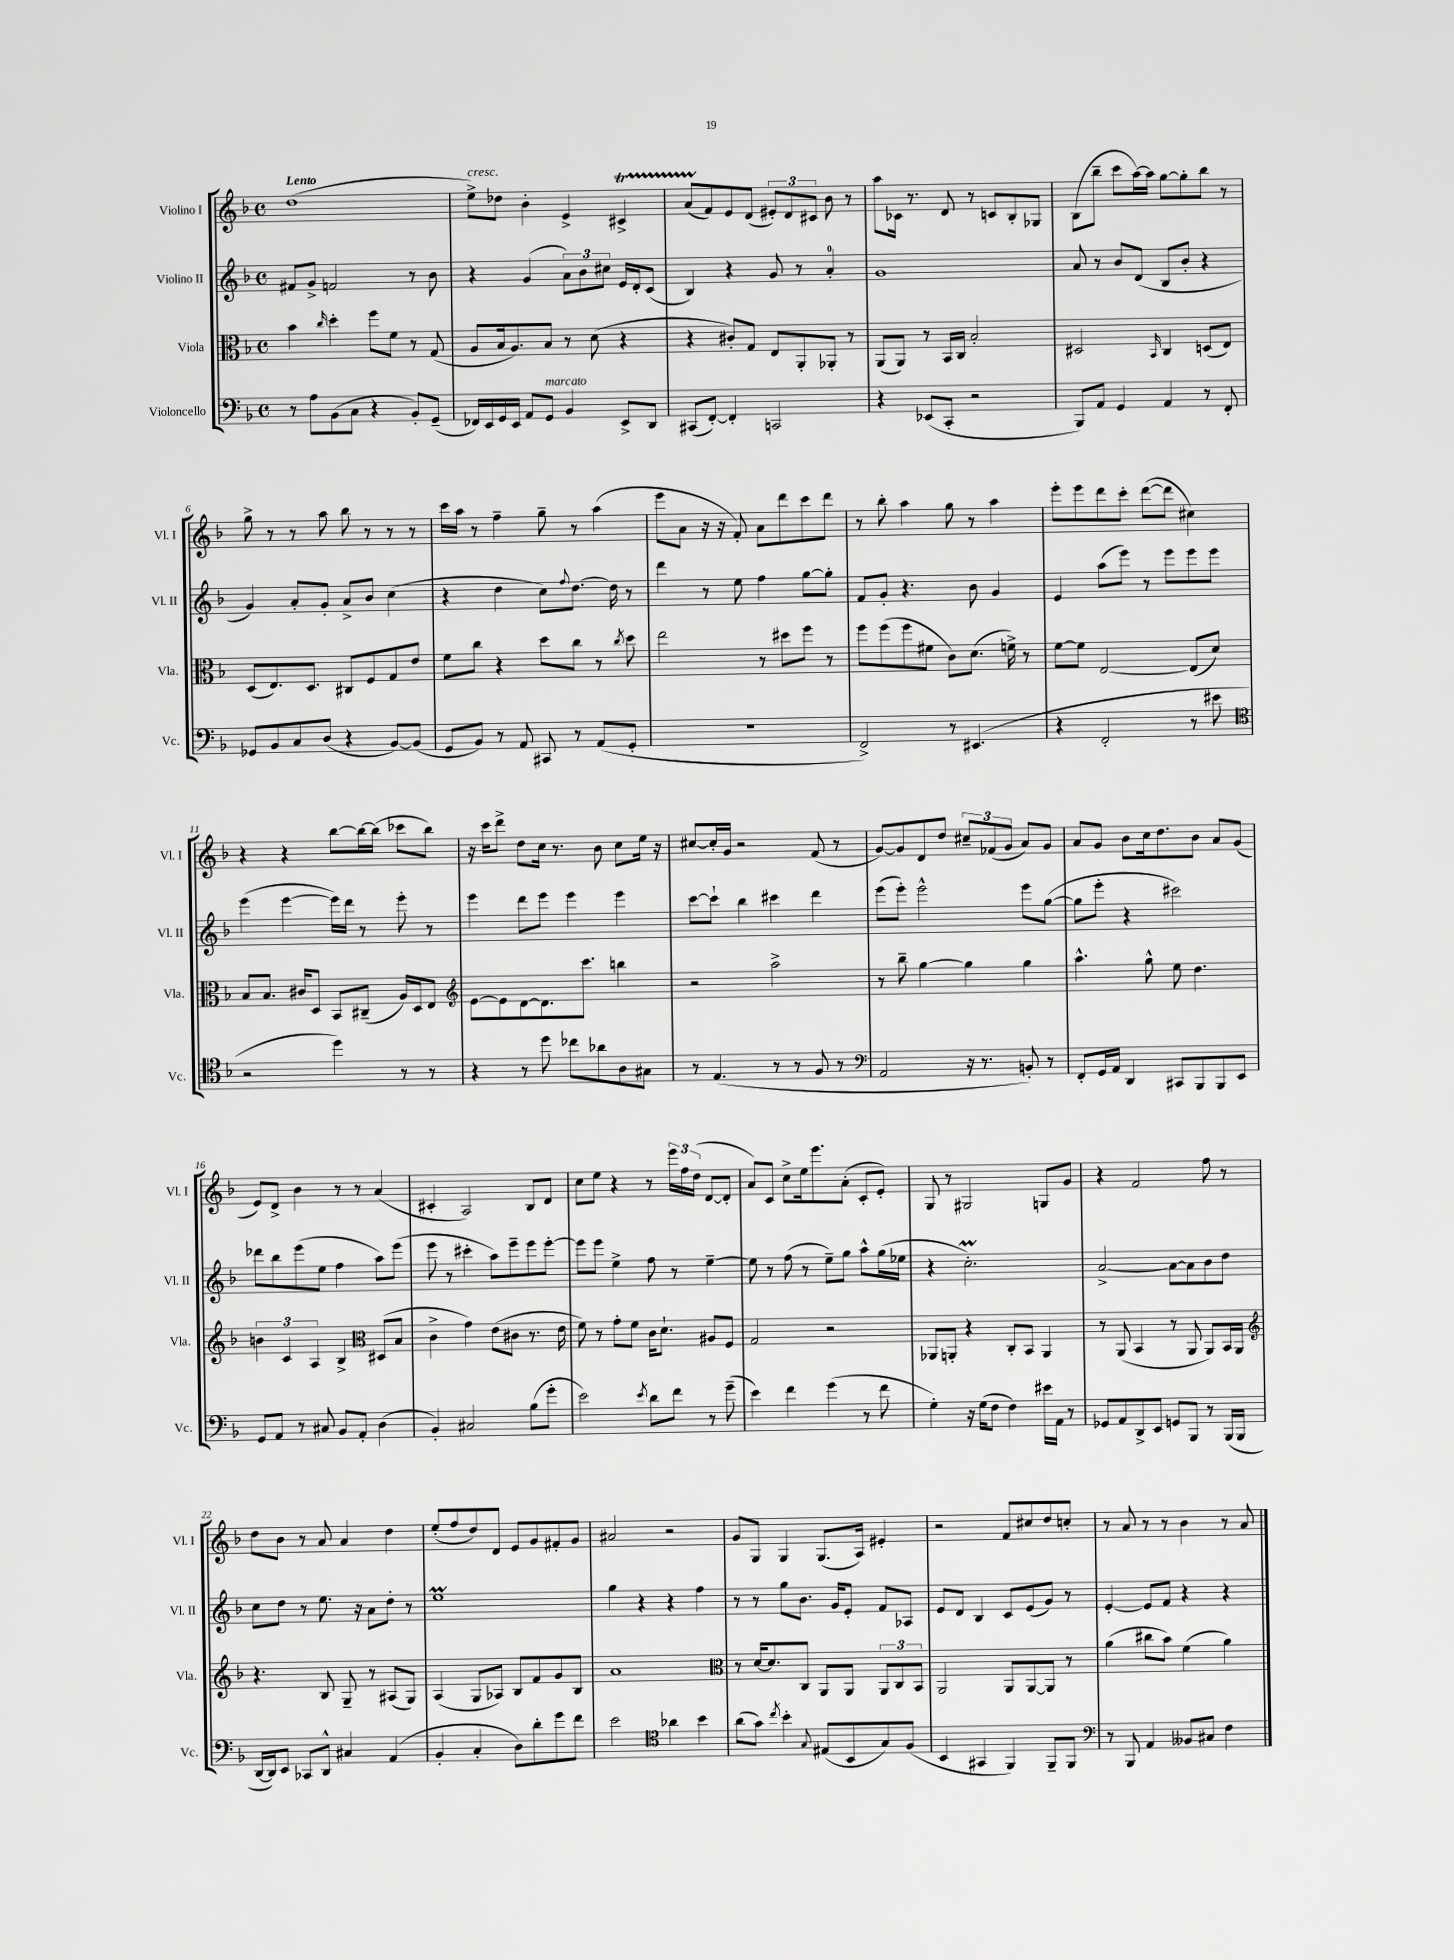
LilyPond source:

<<
\new StaffGroup <<
\new Staff = "s0" \with { instrumentName = "Violino I" shortInstrumentName = "Vl. I" } {
    \clef treble \key f \major \defaultTimeSignature \time 4/4 \tempo "Lento"
    d''1( |
    e''8->^\markup { \italic "cresc." }) des''8 bes'4-. e'4-> cis'4->\startTrillSpan |
    a'8( f'8\stopTrillSpan) e'8 d'8( \tuplet 3/2 { eis'8-.) d'8 cis'8 } bes'8 r8 |
    a''8 ces'16 r8. d'8 r8 c'8 bes8-. ges8 |
    bes8( bes''8-- c'''8 a''16~) a''16 g''8~ g''8-. bes''8 r8 |
    g''8-> r8 r8 a''8 bes''8 r8 r8 r8 |
    c'''16 a''16 r8 f''4-- g''8-- r8 a''4( |
    e'''8 a'8 r16 r16 f'8-.) a'8 d'''8 c'''8 d'''8 |
    r8 bes''8-. a''4 g''8 r8 a''4 |
    e'''8-. e'''8 d'''8 c'''8-. d'''8~( d'''8 cis''4) |
    r4 r4 bes''8~ bes''16~ bes''16( ces'''8 bes''8) |
    r16 c'''16 d'''8-> d''8 c''16 r8. bes'8 c''8 e''16 r16 |
    cis''8~ cis''16-. g'16 r2 f'8( r8 |
    g'8~) g'8 d'8 d''8 \tuplet 3/2 { cis''8-- fes'8( g'8 } a'8) g'8 |
    a'8 g'8 bes'8 c''16 d''8. bes'8 a'8 g'8( |
    e'8) d'8-> bes'4 r8 r8 a'4( |
    cis'4-. a2) bes8 d'8 |
    c''8 e''8 r4 r8 \tuplet 3/2 { e'''16 f''16 d''16( } d'8~ d'8-. |
    a'8) c'8 c''8-> e''16 e'''8. a'8-.( c'8-. e'8-.) |
    g8 r8 gis2 g8 g'8 |
    r4 f'2 f''8 r8 |
    d''8 bes'8 r8 a'8 a'4 d''4 |
    e''8-.( f''8 d''8) d'8 e'8 g'8 fis'8-. g'8 |
    ais'2 r2 |
    g'8 g8 g4 g8.( a16) eis'4-. |
    r2 f'8 cis''8 d''8 c''8-. |
    r8 a'8 r8 r8 bes'4 r8 a'8 \bar "|." |
}
\new Staff = "s1" \with { instrumentName = "Violino II" shortInstrumentName = "Vl. II" } {
    \clef treble \key f \major \defaultTimeSignature \time 4/4
    fis'8 g'8-> f'2 r8 bes'8 |
    r4 g'4( \tuplet 3/2 { a'8) bes'8 cis''8 } e'16 d'16-. c'8( |
    bes4) r4 g'8 r8 a'4-0-. |
    g'1 |
    a'8 r8 bes'8 d'8( bes8 bes'8-. r4 |
    g'4) a'8-. g'8-. a'8-> bes'8 c''4( |
    r4 d''4 c''8) \appoggiatura { f''8 } d''8.~ d''16 r8 |
    d'''4 r8 e''8 f''4 g''8~ g''8-. |
    f'8 g'8-. r4. bes'8 g'4 |
    e'4 a''8( e'''8) r8 e'''8 e'''8 e'''8 |
    e'''4( e'''4~ e'''16) d'''16 r8 e'''8-. r8 |
    e'''4 d'''8 e'''8 e'''4 e'''4 |
    c'''8~ c'''8-! bes''4 cis'''4 d'''4 |
    e'''8( e'''8-.) e'''2-^ e'''8 g''8~( |
    g''8 e'''8-. r4 cis'''2) |
    des'''8 bes''8 e'''8( e''8 f''4 a''8) e'''8( |
    e'''8 r8 cis'''4-. a''8) e'''8-- e'''8 e'''8~-. |
    e'''8 e'''8 e''4-> f''8 r8 e''4~-- |
    e''8 r8 f''8( r8 e''8--) g''8 a''8-^ g''16( ees''16 |
    r4 c''2.-.\prall) |
    a'2~-> a'8~ a'8 bes'8 d''8 |
    c''8 d''8 r8 e''8. r16 a'8 d''8-. r8 |
    e''1\prall |
    g''4 r4 r4 f''4 |
    r8 r8 g''8 bes'8. g'16 e'8-. f'8 aes8 |
    e'8 d'8 bes4 c'8 e'8( g'8) r8 |
    e'4~-. e'8 f'8 r4 r4 \bar "|." |
}
\new Staff = "s2" \with { instrumentName = "Viola" shortInstrumentName = "Vla." } {
    \clef alto \key f \major \defaultTimeSignature \time 4/4
    bes'4 \grace { c''16 } d''4-. f''8 f'8 r8 g8( |
    a8 bes16 a8.) bes8 r8 d'8( r4 |
    r4 cis'8-.) g8 e8 a,8-. aes,8-. r8 |
    a,8( a,8) r8 bes,16 c16 bes2-. |
    dis2 \grace { bes,16 } c4 d8( e8) |
    d8( e8.) d8. cis8 f8 g8 e'8 |
    f'8 c''8 r4 d''8 c''8 r8 \acciaccatura { c''8 } d''8 |
    e''2 r8 dis''8 f''8 r8 |
    f''8 f''8( f''8 fis'8 c'8) d'8.( f'16->) r8 |
    f'8~ f'8 e2~ e8( d'8) |
    bes8 bes8. cis'16 d8 bes,8 cis8--( a16) d16 e8 |
    \clef treble e'8~ e'8 d'8~ d'8. c'''8. b''4 |
    r2 a''2-> |
    r8 bes''8-- g''4~ g''4 g''4 |
    a''4.-^ g''8-^ e''8 d''4. |
    \tuplet 3/2 { b'4 c'4 a4 } bes4-> \clef alto dis8( bes8 |
    c'4-> g'4) e'8( cis'8 r8. e'16 |
    f'8) r8 g'8-. f'8 c'16 d'8.-! ais8 f8 |
    g2 r2 |
    aes,8 a,8-. r4 c8-. bes,8 a,4 |
    r8 a,8( bes,4 r8 a,8 a,8) bes,16 a,16 |
    \clef treble r4. bes8 g8-- r8 ais8( g8) |
    a4( g8 aes8) bes8 f'8 g'8 bes8 |
    a'1 |
    \clef alto r8 d'16~ d'8. c8 a,8 a,8 \tuplet 3/2 { a,8 c8 bes,8 } |
    a,2 a,8 a,8~ a,8 r8 |
    a'4( cis''8 bes'8) f'4( a'4) \bar "|." |
}
\new Staff = "s3" \with { instrumentName = "Violoncello" shortInstrumentName = "Vc." } {
    \clef bass \key f \major \defaultTimeSignature \time 4/4
    r8 a8 bes,8( c8 r4 bes,8-.) g,8--( |
    fes,16) e,16 g,16 e,16 a,8 g,8^\markup { \italic "marcato" } bes,4 e,8-> d,8 |
    cis,8( f,8~-.) f,4-. c,2 |
    r4 ees,8( c,8-. r2 |
    bes,,8) a,8 g,4 a,4 r8 f,8-. |
    ges,8 bes,8 c8 d8( r4 bes,8~) bes,8( |
    g,8 bes,8) r8 a,8 cis,8 r8 a,8( g,8-. |
    R1 |
    f,2->) r8 eis,4.( |
    r4 f,2-. r8 eis'8 |
    \clef tenor r2 d''4) r8 r8 |
    r4 r8 d''8 ces''8 aes'8 a8 gis8 |
    r8 e4.( r8 r8 f8 r8 |
    \clef bass a,2 r16 r8. b,8-.) r8 |
    f,8-. g,16 a,16 d,4 cis,8 bes,,8 bes,,8 e,8 |
    g,8 a,8 r8 cis8 bes,8 a,8-. d4( |
    bes,4-.) cis2 bes8( g'8-. |
    e'2) \acciaccatura { e'8 } d'8 f'8 r8 g'8--( |
    e'4) f'4 g'4( r8 f'8 |
    g4-.) r16 g16( f8 f4) eis'16 a,16 r8 |
    ges,8 a,8 d,8-> e,8 g,8 bes,,8 r8 bes,,16( bes,,16 |
    d,16~ d,16) e,8 ces,8 d,8-^ cis4 a,4( |
    bes,4-. c4-. d8) d'8-. g'8 f'8 |
    e'2 \clef tenor aes'4 bes'4 |
    a'8( g'8) \acciaccatura { c''8 } bes'4-. \appoggiatura { g8 } eis8( bes,8 g8) f8( |
    bes,4 gis,4 f,4) f,8-- f,8 |
    \clef bass r8 bes,,8 a,4 beses,8 cis8 f4 \bar "|." |
}
>>
>>
